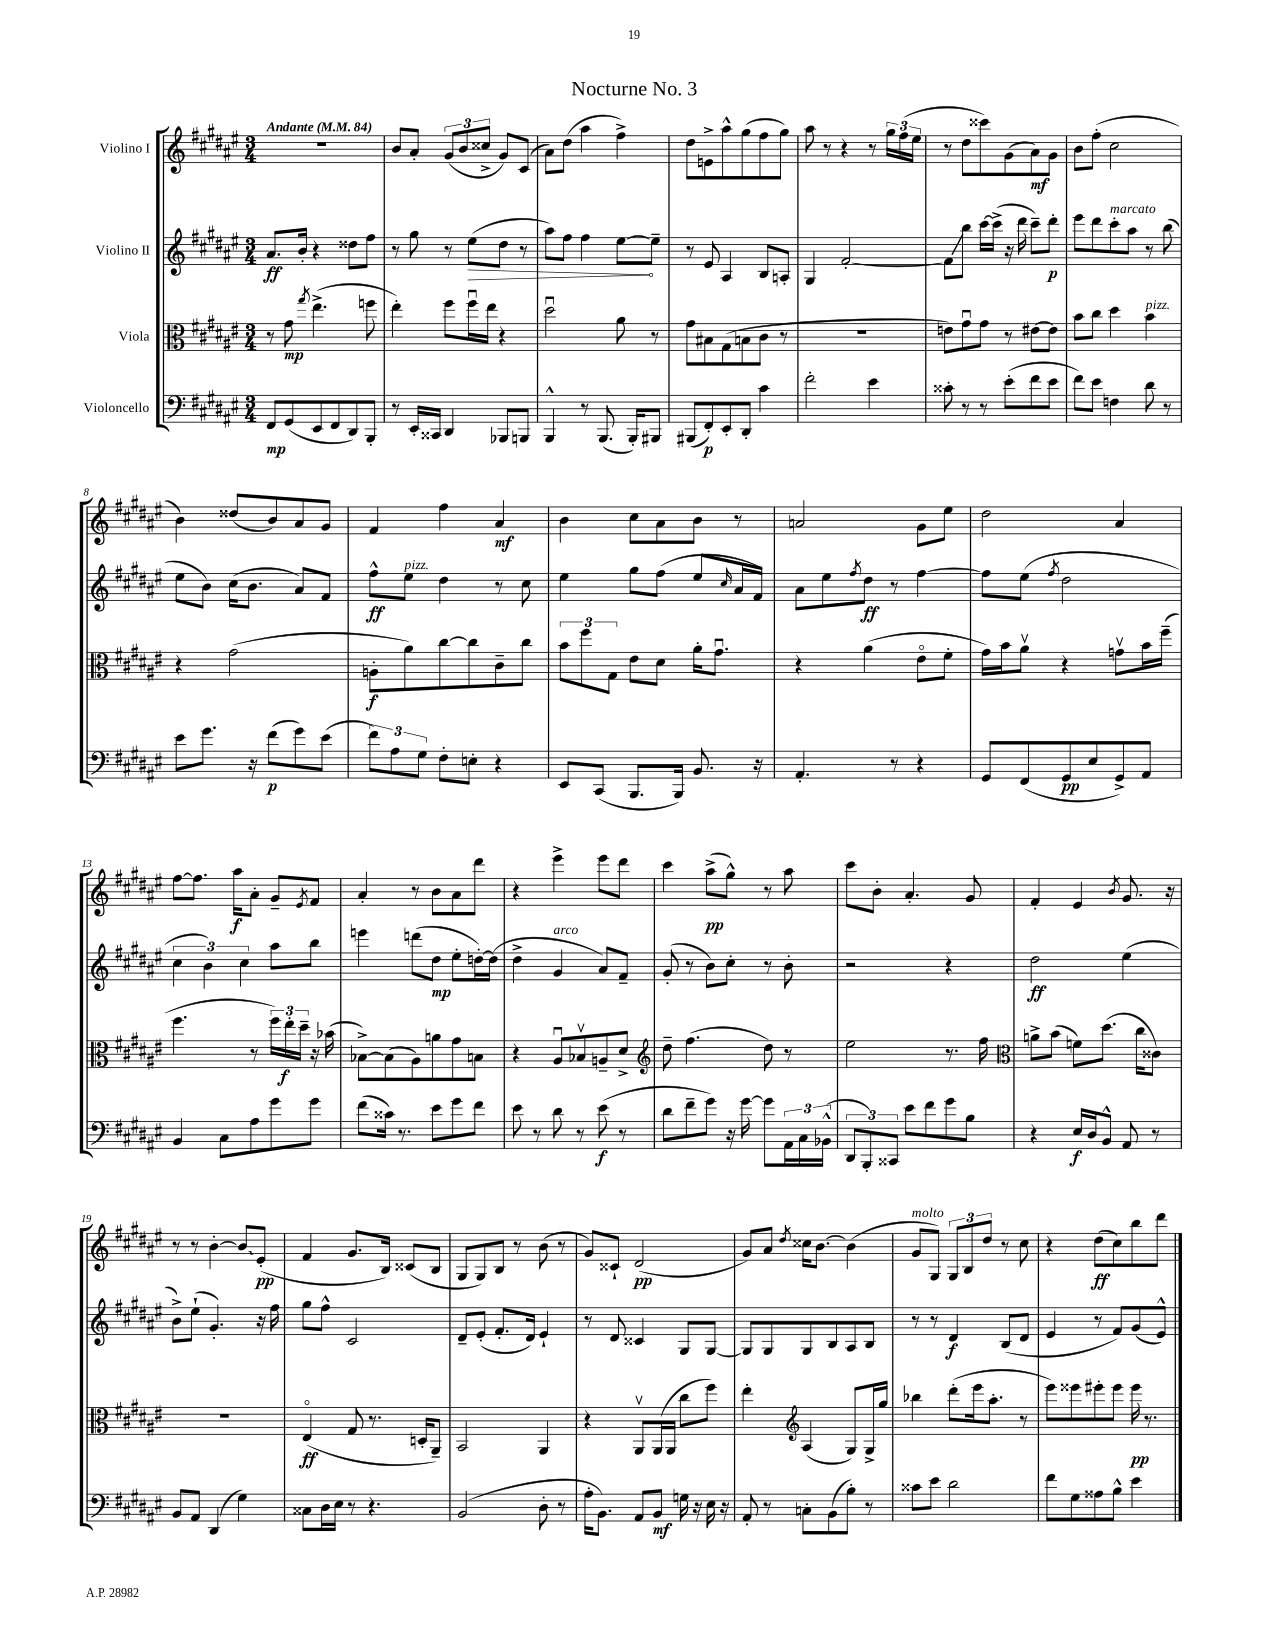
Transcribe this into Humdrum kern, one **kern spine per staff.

**kern	**kern	**kern	**kern
*staff4	*staff3	*staff2	*staff1
*clefF4	*clefC3	*clefG2	*clefG2
*k[f#c#g#d#a#e#]	*k[f#c#g#d#a#e#]	*k[f#c#g#d#a#e#]	*k[f#c#g#d#a#e#]
*M3/4	*M3/4	*M3/4	*M3/4
*MM84	*MM84	*MM84	*MM84
8FF#	8r	8.a#	2.r
(8GG#	8g#	.	.
.	.	16b'	.
.	8qgg#	.	.
8EE#	(4.ee#^	4r	.
8FF#	.	.	.
8DD#)	.	8dd##	.
8BBB'	8ff	8ff#	.
=	=	=	=
8r	4ee#')	8r	8b
16EE#'	.	8gg#	8a#'
16CC##	.	.	.
4DD#	8ff#	8r	(12g#
.	.	.	12b
.	16ff#u	(8ee#	.
.	.	.	12cc##^
.	16ee#	.	.
8BBB-	4r	8dd#	8g#)
8BBB	.	8r	(8c#
=	=	=	=
4BBB^^	2dd#u	8aa#)	8a#)
.	.	8ff#	(8dd#
8r	.	4ff#	4aa#
(8.BBB	.	.	.
.	8a#	[8ee#	4ff#^)
16BBB')	.	.	.
8BBB#	8r	8ee#~]	.
=	=	=	=
(8BBB#	8g#	8r	8dd#
8FF#')	8B#	8e#	8e^
8EE#'	(8G#	4A#	8aa#^^
8DD#'	8B	.	(8gg#
4c#	8c#	8B	8ff#
.	8r	8A'	8gg#)
=	=	=	=
2f#'	2.r	4G#	8aa#
.	.	.	8r
.	.	[2f#'	4r
4e#	.	.	8r
.	.	.	24gg#
.	.	.	(24ff#
.	.	.	24ee#
=	=	=	=
8c##'	8e)	8f#]	8r
8r	8g#u	8bb	8dd#
8r	8g#	[16ccc#	8ccc##)
.	.	(16ccc#^]	.
(8e#'	8r	16r	(8g#
.	.	16ddd#	.
8f#	[8e#	8ccc#~)	8a#)
8e#	8e#]	8ddd#'	8g#
=	=	=	=
8f#)	8b	8eee#	8b
8e#	8cc#	8ddd#	(8ff#'
4F	4dd#	8ccc#'	2cc#
.	.	8aa#	.
8d#	4b	8r	.
8r	.	(8bb	.
=	=	=	=
8e#	4r	8ee#	4b)
8.g#	.	8b)	.
.	(2g#	(16cc#	(8dd##
16r	.	8.b	.
(8f#	.	.	8b)
8g#)	.	8a#)	8a#
(8e#	.	8f#	8g#
=	=	=	=
12f#)	8A'	8ff#^^	4f#
12A#	.	.	.
.	8a#)	8ee#	.
12G#	.	.	.
8F#'	[8cc#	4dd#	4ff#
8E'	8cc#]	.	.
4r	8c#~	8r	4a#
.	8cc#	8cc#	.
=	=	=	=
8EE#	12b	4ee#	4b
.	12ff#	.	.
(8CC#	.	.	.
.	12G#	.	.
8.BBB	8e#	8gg#	8cc#
.	8d#	(8ff#	8a#
16BBB)	.	.	.
8.BB	16a#'	8ee#	8b
.	8.g#u	.	.
.	.	16qqcc#	.
.	.	16a#	8r
16r	.	16f#)	.
=	=	=	=
4.AA#'	4r	8a#	2a
.	.	8ee#	.
.	.	8qff#	.
.	(4a#	8dd#	.
8r	.	8r	.
4r	8e#o	[4ff#	8g#
.	8f#'	.	8ee#
=	=	=	=
8GG#	16g#)	8ff#]	2dd#
.	16b	.	.
(8FF#	8a#v	(8ee#	.
.	.	8qff#	.
8GG#	4r	2dd#	.
8E#	.	.	.
8GG#^)	8gv	.	4a#
8AA#	16b	.	.
.	(16ff#~	.	.
=	=	=	=
4BB	4.ff#	6cc#	[8ff#
.	.	.	8.ff#]
.	.	6b)	.
8C#	.	.	.
.	.	.	16aa#
.	.	6cc#	.
8A#	8r	.	8a#'
8g#	24ff#)	8aa#	8g#~
.	24ee#'	.	.
.	24dd#~	.	.
.	.	.	8qe#
8g#	16r	8bb	8f#
.	(16b-	.	.
=	=	=	=
(8f#	[8B-^)	4eee	4a#'
16c##)	(8B-]	.	.
8.r	.	.	.
.	8A#)	(8ddd	8r
8e#	8a	8dd#	8b
8g#	8g#	8ee#'	8a#
8f#	8B	[16dd')	8ddd#
.	.	(16dd]	.
=	=	=	=
8e#	4r	4dd#^	4r
8r	.	.	.
8d#	8A#u	4g#	4eee#^
8r	8B-v	.	.
(8e#	8A~	8a#)	8eee#
8r	8d#^	8f#~	8ddd#
=	=	=	=
*	*clefG2	*	*
8d#	8dd#~	(8g#'	4ccc#
8f#~	(4.ff#	8r	.
8g#)	.	8b)	(8aa#^
16r	.	8cc#'	8gg#^^)
[16g#	.	.	.
8g#]	8dd#)	8r	8r
24AA#	8r	8b'	8aa#
24C#	.	.	.
(24BB-^^	.	.	.
=	=	=	=
12DD#	2ee#	2r	8ccc#
12BBB')	.	.	.
.	.	.	8b'
12CC##	.	.	.
8e#	.	.	4.a#'
8f#	.	.	.
8g#	8.r	4r	.
8B	.	.	8g#
.	16ff#	.	.
=	=	=	=
*	*clefC3	*	*
4r	8a^	2dd#	4f#'
.	(8b	.	.
16E#	8f)	.	4e#
16D#	.	.	.
8BB^^	(8.dd#	.	.
.	.	.	8qb
8AA#	.	(4ee#	8.g#
.	16cc#	.	.
8r	8c##)	.	.
.	.	.	16r
=	=	=	=
8BB	2.r	8b^)	8r
8AA#	.	(8ee#`	8r
(4DD#	.	4.g#')	[4b'
4G#)	.	.	8b]
.	.	16r	(8e#'
.	.	16ff#	.
=	=	=	=
8C##	(4E#o	8gg#	4f#
16D#	.	8ff#^^	.
16E#	.	.	.
8r	8G#	2c#	8.g#
4.r	8.r	.	.
.	.	.	16B)
.	.	.	(8c##
.	16D'	.	.
.	8AA#~)	.	8B
=	=	=	=
(2BB	2BB	8d#~	8G#
.	.	(8e#'	8G#)
.	.	8.f#'	8B
.	.	.	8r
.	.	16d#)	.
8D#'	4AA#	4e#`	(8b
8r	.	.	8r
=	=	=	=
16A#'	4r	8r	8g#)
8.BB)	.	.	.
.	.	8d#	8c##`
8AA#	8AA#v	4c##	(2d#
8BB	(16AA#	.	.
.	16AA#	.	.
16G	8cc#	8G#	.
16r	.	.	.
16E#	8ff#)	[8G#	.
16r	.	.	.
=	=	=	=
8AA#'	4ee#'	8G#]	8g#)
8r	.	8G#	8a#
*	*clefG2	*	*
.	.	.	8qdd#
8C'	(4A#	8G#	16cc##
.	.	.	[8.b
(8BB	.	8B	.
8B')	8G#)	8A#	(4b]
8r	16G#^	8B	.
.	16gg#	.	.
=	=	=	=
8c##	4bb-	8r	8g#
8e#	.	8r	8G#)
2d#	(8ddd#'	4d#	12G#
.	.	.	12B
.	16eee#	.	.
.	.	.	12dd#
.	8.aa#'	.	.
.	.	(8B	8r
.	8r	8d#	8cc#
=	=	=	=
8f#	8eee#)	4e#	4r
8G#	8eee##	.	.
8A##	8eee#'	8r	(8dd#
8B^^	8eee#	8f#)	8cc#)
4e#	16eee#	(8g#	8bb
.	8.r	.	.
.	.	8e#^^)	8ddd#
==	==	==	==
*-	*-	*-	*-
